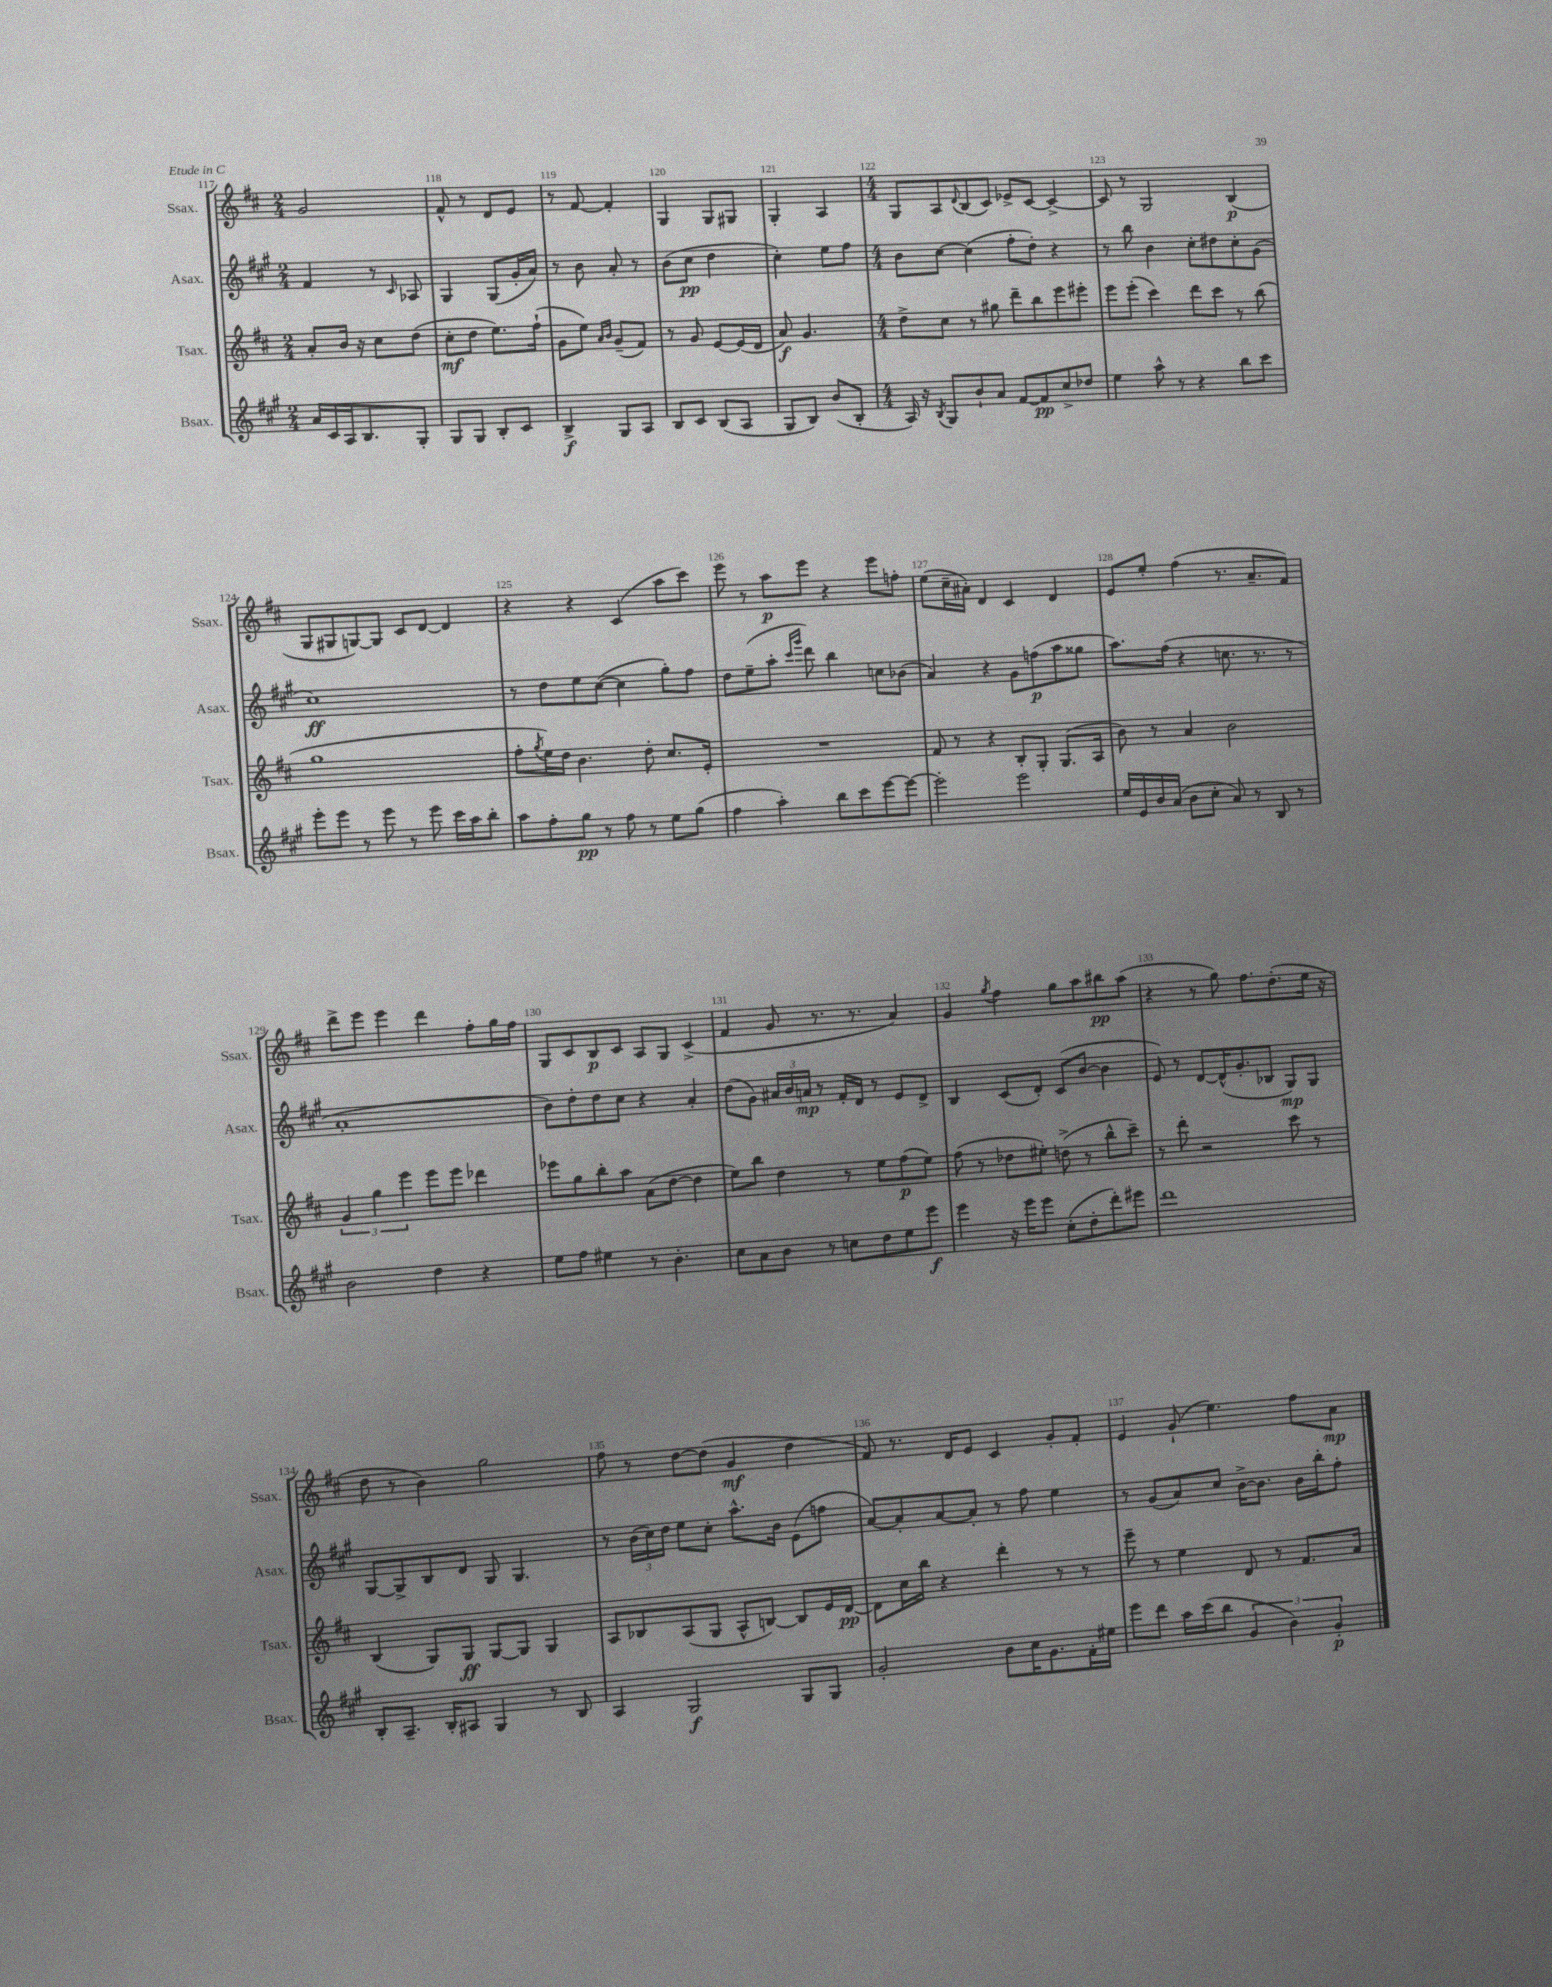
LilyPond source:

<<
\new StaffGroup <<
\new Staff = "s0" \with { instrumentName = "Ssax." shortInstrumentName = "Ssax." } {
    \clef treble \key d \major \numericTimeSignature \time 2/4
    g'2 |
    fis'8-^ r8 d'8 e'8 |
    r8 fis'8~ fis'4-. |
    g4 g8 gis8 |
    g4-. a4 |
    \numericTimeSignature \time 4/4 g8 a8 \appoggiatura { d'8 } b8( cis'8) ees'8-> cis'8~ cis'4~-> |
    cis'8 r8 g2 b4\p( |
    g8 gis8 g8~) g8 cis'8 d'8~ d'4 |
    r4 r4 cis'4( a''8 cis'''8) |
    e'''8 r8 a''8\p e'''8 r4 e'''8 f''8-. |
    e''8( cis''16-- ais'16-.) d'4 cis'4 d'4 |
    e'8 e''8-. fis''4( r8. a'8.-- fis'8) |
    d'''8-> e'''8 e'''4 d'''4 fis''8-. g''16 fis''16 |
    g8 cis'8 b8\p cis'8 a8 g8 cis'4->( |
    fis'4 g'8 r8. r8. a'4) |
    g'4 \acciaccatura { g''8 } fis''4 g''8 a''8 bis''8\pp a''8( |
    r4 r8 g''8) fis''8. d''8.-.( e''16 r16 |
    d''8 r8 b'4) g''2 |
    fis''8 r8 d''8~ d''8( g'4\mf d''4 |
    fis'8) r8. d'16 e'8 cis'4 g'8-. fis'8-. |
    e'4 g'8-!( e''4.) fis''8 a'8\mp \bar "|." |
}
\new Staff = "s1" \with { instrumentName = "Asax." shortInstrumentName = "Asax." } {
    \clef treble \key a \major \numericTimeSignature \time 2/4
    fis'4 r8 \grace { cis'16 } aes8 |
    gis4 gis8( gis'16-. a'16) |
    r8 b'8 a'8-. r8 |
    b'8( cis''8\pp d''4 |
    cis''4-.) e''8 fis''8 |
    \numericTimeSignature \time 4/4 b'8 cis''8~ cis''4( fis''8-. d''8-.) r4 |
    r8 b''8 b'4 cis''8-. dis''8 cis''8-. gis'8( |
    cis''1\ff) |
    r8 d''8 e''8 cis''8~( cis''4 gis''8-.) fis''8 |
    d''8 e''8--( a''8-. \grace { cis'''16 gis'''16 } d'''8) b''4 c''8 bes'8( |
    a'4) r4 gis'8 f''8\p( a''8 gisis''8 |
    a''8.) fis''16( r4 c''8. r8. r8 |
    a'1-. |
    b'8) d''8-. d''8 cis''8 r4 a'4-. |
    d''8( gis'8) \tuplet 3/2 { ais'16 b'16 a'16\mp } r8 fis'16-. d'16 r8 e'8 d'8-> |
    b4 cis'8( d'8-.) cis'8( b'8~ b'4 |
    e'8) r8 d'8~ d'16-^( gis'8.-. bes8 gis8\mp) gis8 |
    gis8~ gis8-> b8 d'8 gis8 gis4. |
    r8 \tuplet 3/2 { b'16( cis''16) d''16 } e''8 cis''8-. a''8.-^ b'16 e'8( f''8 |
    a'8~) a'8-. a'8~ a'8-. r8 fis''8 e''4 |
    r8 gis'8( a'8) cis''8 b'16~-> b'8. b'16 b''16-. fis''8-. \bar "|." |
}
\new Staff = "s2" \with { instrumentName = "Tsax." shortInstrumentName = "Tsax." } {
    \clef treble \key d \major \numericTimeSignature \time 2/4
    a'8-. b'16 r16 cis''8 d''8( |
    cis''8-.\mf d''8 e''8.) fis''16-!( |
    g'8 e''8) \grace { a'16 b'16 } g'8--( fis'8) |
    r8 g'8 e'8~ e'16( d'16 |
    a'8\f) g'4. |
    \numericTimeSignature \time 4/4 d''8-> cis''8 r8 gis''8 d'''8-- b''8 e'''8 eis'''8-. |
    e'''8 e'''8-.( cis'''4) d'''8 cis'''8 r8 b''8( |
    g''1 |
    fis''8-. \acciaccatura { g''8 } e''16) d''16 b'4. d''8-. cis''8. e'16-. |
    R1 |
    fis'8 r8 r4 b8-. g8-. g8.( a16 |
    b'8) r8 a'4 b'2 |
    \tuplet 3/2 { g'4 g''4 e'''4 } e'''8 e'''8 des'''4 |
    ees'''8 g''8 b''8-. a''8 a'8( d''8~ d''4 |
    e''8) b''8 d''4 r8 e''8 fis''8\p( e''8) |
    fis''8( r8 des''8 eis''8-.) d''8->( r8 b''8-^ cis'''8--) |
    r8 d'''8-. r2 cis'''8 r8 |
    b4( g8) g8\ff g8~ g8 g4 |
    a8 bes8 a8( g8 a8-^ b8~) b8 e'16 d'16~\pp |
    d'8 cis''16 b''16 r4 d'''4-. r8 r8 |
    e'''8-- r8 e''4 d'8 r8 fis'8. a'16 \bar "|." |
}
\new Staff = "s3" \with { instrumentName = "Bsax." shortInstrumentName = "Bsax." } {
    \clef treble \key a \major \numericTimeSignature \time 2/4
    a'16 cis'16 a16 b8. gis8-. |
    gis8 gis8 b8-. cis'8 |
    b4->\f gis8 a8 |
    b8 cis'8 b8( a8 |
    gis8 b8) b'8( b8-. |
    \numericTimeSignature \time 4/4 a16) r16 \acciaccatura { b8 } gis8 b'8-! a'8 fis'8~ fis'8\pp cis''8-> des''8 |
    e''4 a''8-^ r8 r4 b''8 cis'''8 |
    e'''8-. e'''8 r8 e'''8 r8 e'''8 cis'''16 a''16 b''8-. |
    a''8 fis''8-. gis''8\pp r8 fis''8 r8 e''8 gis''8( |
    fis''4 a''4-.) b''8 cis'''8 e'''8~ e'''8~ |
    e'''2-. e'''2 |
    e''16 e'16 b'16 a'16( b'8 cis''8-. a'8) r8 b8 r8 |
    b'2 d''4 r4 |
    e''8 fis''8 eis''4 r8 b'4.-. |
    cis''8 a'8 b'8 r8 c''8 d''8 e''8 e'''8\f |
    e'''4 r16 e'''16 e'''8 cis''8-.( d''8-. d'''8-.) eis'''8 |
    d'''1 |
    b8-. a8.-- b16-. ais8 gis4 r8 b8 |
    a4 gis2\f gis8 gis8 |
    gis'2-. b'8 cis''16 gis'8. fis'16-. eis''16 |
    e'''8 d'''8 a''16 cis'''16( b''8 \tuplet 3/2 { gis'4 b'4) gis'4-.\p } \bar "|." |
}
>>
>>
\layout { \context { \Score currentBarNumber = #117 \override BarNumber.break-visibility = ##(#f #t #t) barNumberVisibility = #all-bar-numbers-visible } }
